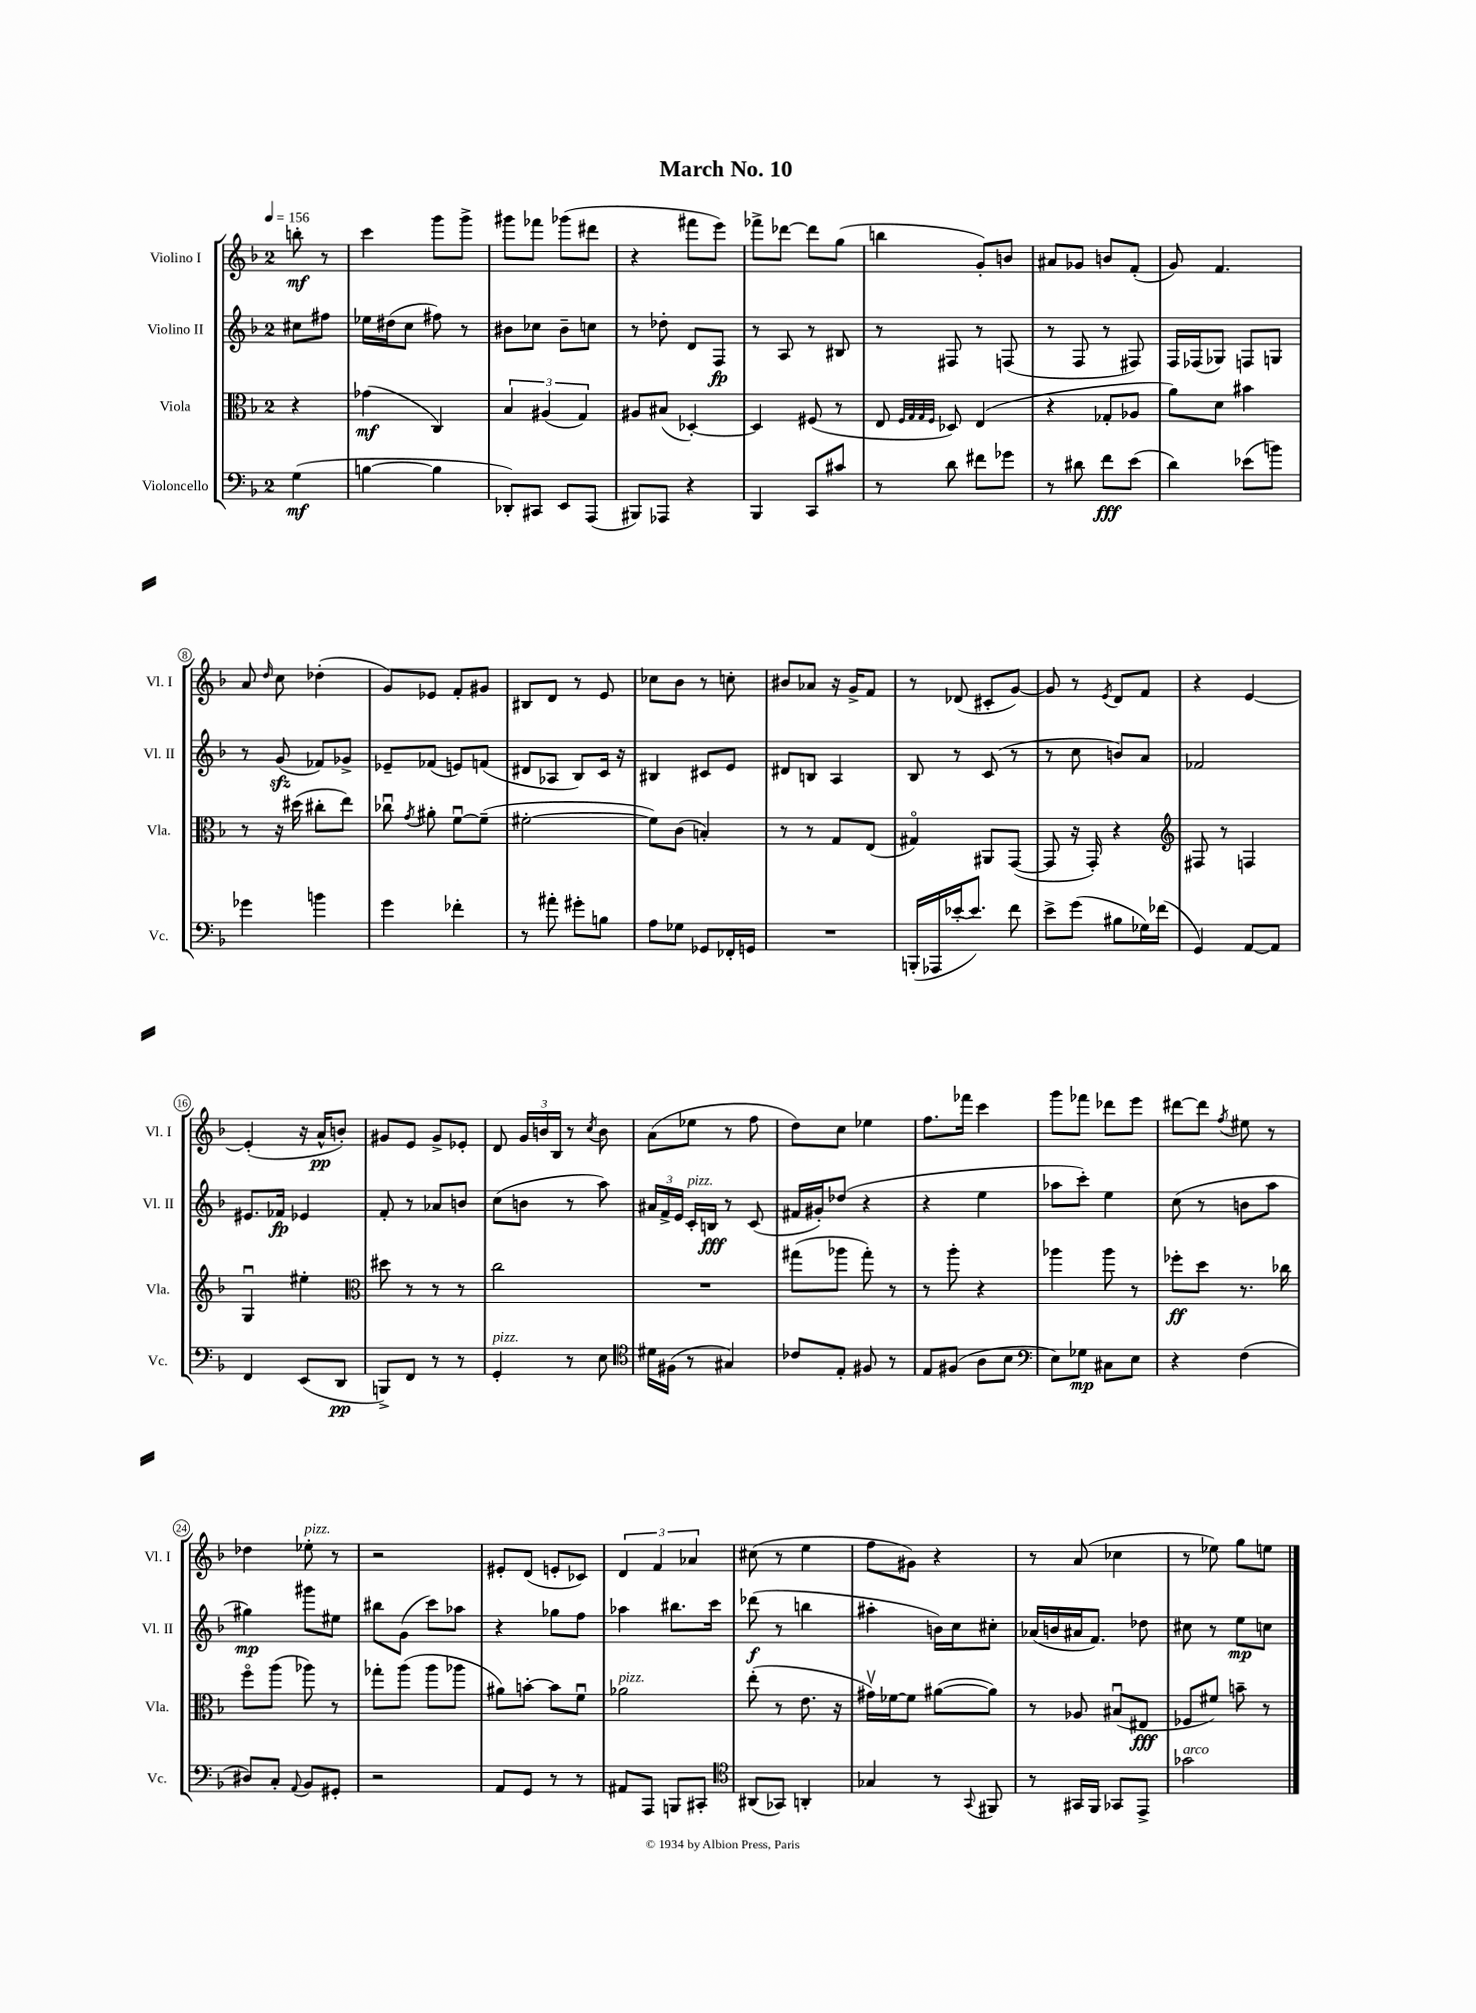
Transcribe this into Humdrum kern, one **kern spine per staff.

**kern	**kern	**kern	**kern
*staff4	*staff3	*staff2	*staff1
*clefF4	*clefC3	*clefG2	*clefG2
*k[b-]	*k[b-]	*k[b-]	*k[b-]
*M2/4	*M2/4	*M2/4	*M2/4
*MM156	*MM156	*MM156	*MM156
(4G	4r	8cc#	8bb'
.	.	8ff#	8r
=	=	=	=
[4B	(4g-	16ee-	4ccc
.	.	(16dd#	.
.	.	8cc	.
4B]	4C)	8ff#)	8ggg
.	.	8r	8ggg^
=	=	=	=
8DD-')	6B-	8b#	8ggg#
8CC#	.	8cc-	8fff-
.	(6A#	.	.
8EE	.	8b#~	(8ggg-
.	6G)	.	.
(8AAA	.	8cc	8ddd#
=	=	=	=
8BBB#)	8A#	8r	4r
8AAA-	(8B#	8dd-'	.
4r	[4D-')	8d	8fff#
.	.	8F	8eee)
=	=	=	=
4BBB-	4D-]	8r	8fff-^
.	.	8A	[8ddd-
8CC	(8F#	8r	8ddd-]
8c#	8r	8B#	(8gg
=	=	=	=
8r	8E	8r	4bb
.	32qqF	.	.
.	32qqG	.	.
.	32qqG	.	.
.	32qqF	.	.
8d	8D-)	8F#	.
8f#	(4E	8r	8g')
8g-	.	(8F	8b
=	=	=	=
8r	4r	8r	8a#
8d#	.	8F	8g-
8f	8G-'	8r	8b
(8e	8A-	8F#)	(8f'
=	=	=	=
4d)	8a)	16F	8g)
.	.	(16F-	.
.	8d	8G-)	4.f
(8e-	4b#	8F	.
8b)	.	8G	.
=	=	=	=
4g-	8r	8r	8a
.	.	.	16qqdd
.	16r	(8g	8cc
.	(16dd#	.	.
4b	8cc#'	8f-)	(4dd-'
.	8ee)	8g-^	.
=	=	=	=
4g	8cc-u	8e-~	8g)
.	8qg	.	.
.	8a#'	(8f-	8e-
4f-'	[8fu	8e)	8f'
.	(8f~]	(8f	8g#
=	=	=	=
8r	[2f#'	8d#	8B#
8a#'	.	8A-	8d
8g#'	.	8B-)	8r
8B	.	16c	8e
.	.	16r	.
=	=	=	=
8A	8f#])	4B#	8cc-
8G-	(8c	.	8b-
8GG-	4B')	8c#	8r
16FF-'	.	8e	8cc'
16GG	.	.	.
=	=	=	=
2r	8r	8d#	8b#
.	8r	8B	8a-
.	8G	4A	16r
.	.	.	16g^
.	(8E	.	8f
=	=	=	=
(16BBB'	4G#o)	8B-	8r
16AAA-	.	.	.
[16e-'	.	8r	(8d-
8.e-])	.	.	.
.	8AA#	(8c	8c#'
8f	([8GG	8r	[8g)
=	=	=	=
8e^	8GG]	8r	8g]
(8g	16r	8cc	8r
.	16GG')	.	.
.	.	.	8qe
8B#	4r	8b)	8d
16G-)	.	8a	8f
(16f-	.	.	.
=	=	=	=
*	*clefG2	*	*
4GG)	8F#	2f-	4r
.	8r	.	.
[8AA	4F	.	[4e
8AA]	.	.	.
=	=	=	=
4FF	4Gu	8.e#	(4e']
.	.	16f-	.
(8EE	4ee#'	4e-	16r
.	.	.	16a^^
8DD	.	.	8b')
=	=	=	=
*	*clefC3	*	*
8BBB^)	8dd#	8f'	8g#
8FF	8r	8r	8e
8r	8r	8a-	8g#^
8r	8r	8b	8e-'
=	=	=	=
4GG'	2cc	(8cc	8d
.	.	8b	24g
.	.	.	24b
.	.	.	24B-
8r	.	8r	8r
.	.	.	8qcc
8E	.	8aa)	8b
=	=	=	=
*clefC4	*	*	*
16d#	2r	24a#	(8a
.	.	24f^	.
(16F#	.	.	.
.	.	24e	.
8r	.	16c'	8ee-
.	.	16B	.
4G#)	.	8r	8r
.	.	(8c	8ff
=	=	=	=
8c-	(8gg#	16f#	8dd)
.	.	16g#')	.
8E'	8aa-	(8dd-	8cc
8F#	8gg#')	4r	4ee-
8r	8r	.	.
=	=	=	=
8E	8r	4r	8.ff
(8F#	8aa'	.	.
.	.	.	16fff-
8A	4r	4ee	4ccc
8B-	.	.	.
=	=	=	=
*clefF4	*	*	*
8E)	4aa-	8aa-	8ggg
8G-	.	8ccc')	8fff-
8C#	8aa-	4ee	8ddd-
8E	8r	.	8eee
=	=	=	=
4r	8ff-'	(8cc	[8ddd#
.	8dd	8r	8ddd#]
.	.	.	8qff
(4F	8.r	8b	8ee#
.	.	8aa	8r
.	16cc-	.	.
=	=	=	=
8D#)	8ffo	4gg#)	4dd-
8C'	(8aa	.	.
8qqAA	.	.	.
8BB-	8aa-)	8ggg#	8ee-'
8GG#'	8r	8ee#	8r
=	=	=	=
2r	8gg-'	8bb#	2r
.	(8aa	(8g	.
.	8aa	8ccc)	.
.	8aa-	8aa-	.
=	=	=	=
8AA	8a#)	4r	8e#'
8GG	[8b'	.	(8d
8r	8b]	8gg-	8e'
8r	8fu	8ff	8c-)
=	=	=	=
8AA#	2a-	4aa-	6d
8AAA	.	.	.
.	.	.	6f
8BBB	.	8.bb#	.
.	.	.	6a-
8CC#'	.	.	.
.	.	16ccc	.
=	=	=	=
*clefC4	*	*	*
(8AA#	(8ee'	(8ddd-	(8cc#
8GG-)	8r	8r	8r
4AA'	8.e	4bb	4ee
.	16r	.	.
=	=	=	=
4G-	16g#v)	4aa#'	8ff
.	[16f-	.	.
.	8f-]	.	8g#)
8r	([8a#	16b)	4r
.	.	16cc	.
8qqGG	.	.	.
8FF#	8a#])	8cc#'	.
=	=	=	=
8r	8r	(16a-	8r
.	.	16b	.
16GG#	8A-	16a#	(8a
16FF	.	8.f)	.
8GG-	(8B#u	.	4cc-
8EE^	8E#	8dd-	.
=	=	=	=
2g-	8F-	8cc#	8r
.	8f#)	8r	8ee-)
.	8b~	8ee	8gg
.	8r	8cc	8ee
==	==	==	==
*-	*-	*-	*-
